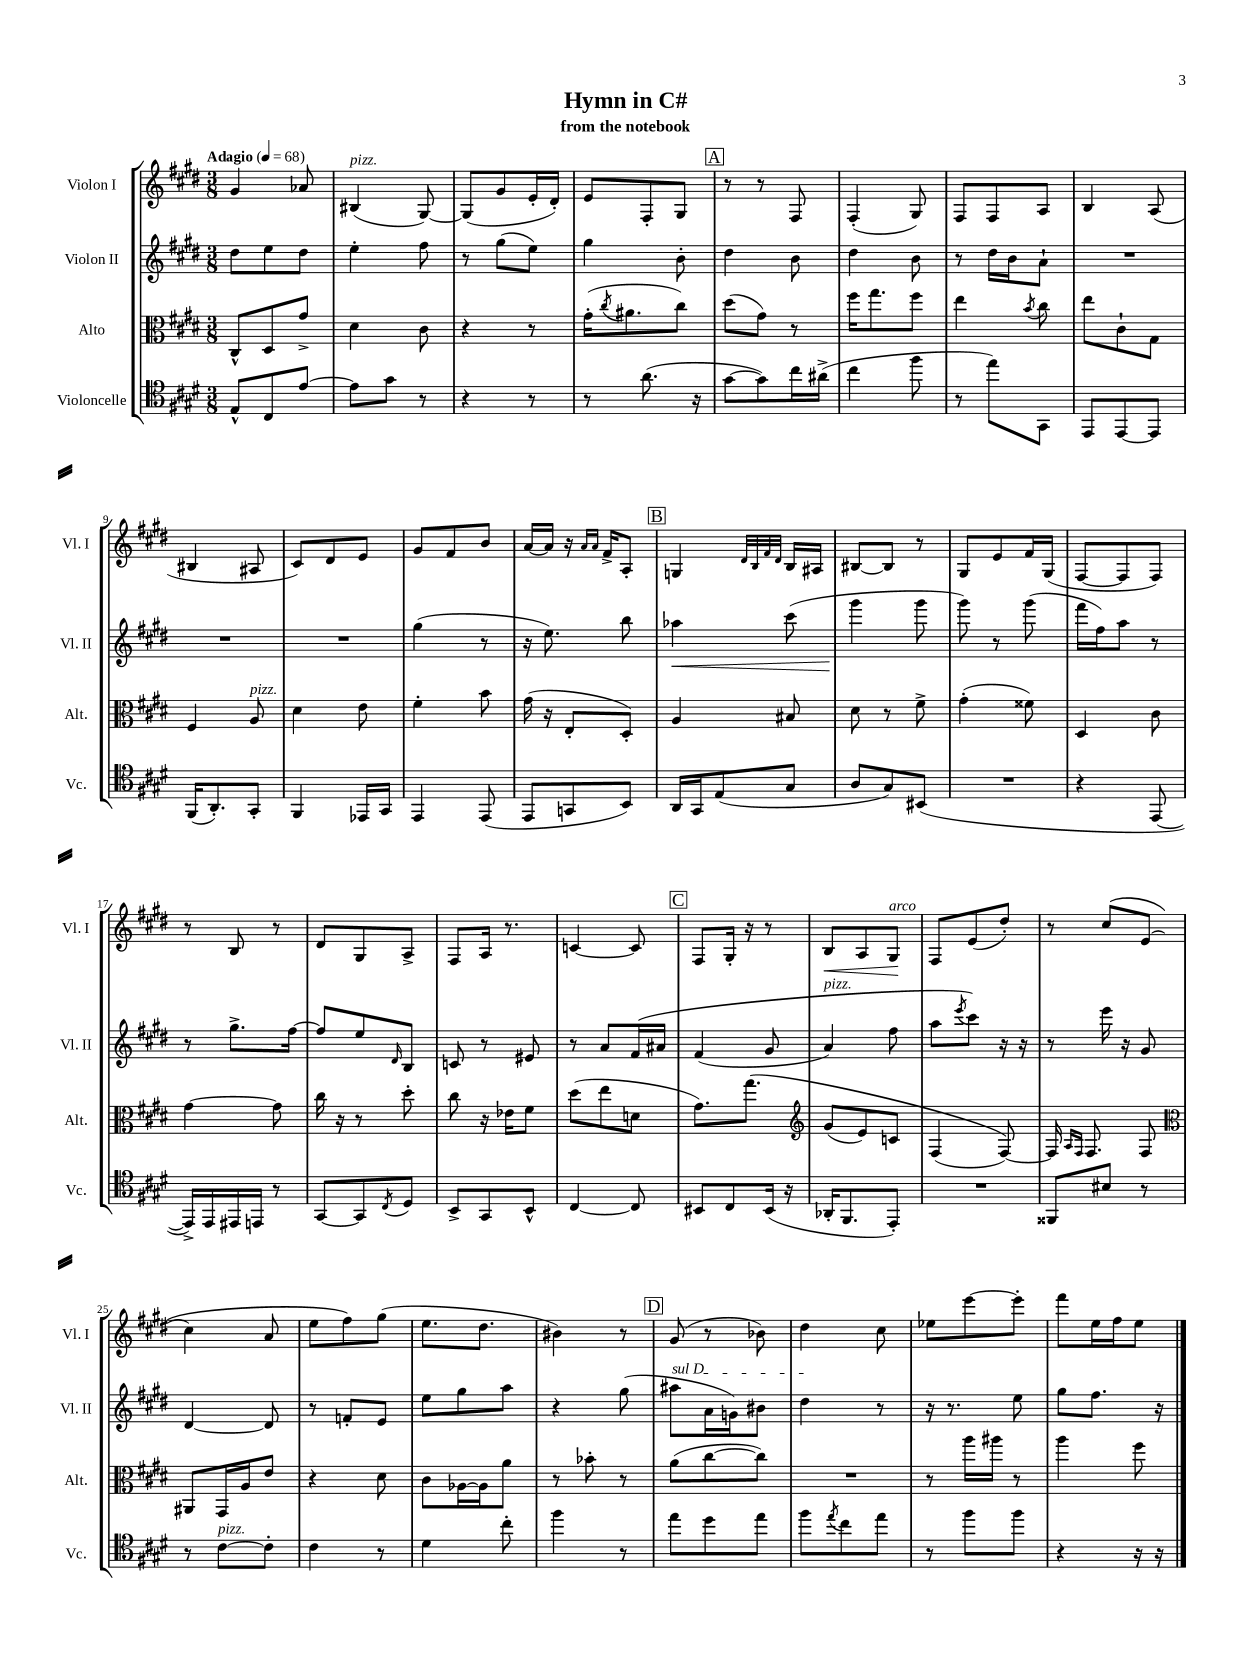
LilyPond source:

\header { title = "Hymn in C#" subtitle = "from the notebook" }
<<
\new StaffGroup <<
\new Staff = "s0" \with { instrumentName = "Violon I" shortInstrumentName = "Vl. I" } {
    \clef treble \key e \major \numericTimeSignature \time 3/8 \tempo "Adagio" 4 = 68
    gis'4 aes'8 |
    bis4^\markup { \italic "pizz." }( gis8~) |
    gis8( gis'8 e'16-. dis'16-.) |
    e'8 fis8-. gis8 |
    \mark \markup { \box "A" } r8 r8 fis8 |
    fis4-.( gis8) |
    fis8 fis8 a8 |
    b4 a8( |
    bis4 ais8 |
    cis'8) dis'8 e'8 |
    gis'8 fis'8 b'8 |
    a'16~ a'16 r16 \grace { a'16 a'16 } fis'16-> a8-. |
    \mark \markup { \box "B" } g4 \grace { dis'32 b32 fis'32 dis'32 } b16 ais16 |
    bis8~ bis8 r8 |
    gis8 e'8 fis'16 gis16( |
    fis8~ fis8 fis8) |
    r8 b8 r8 |
    dis'8 gis8 a8-> |
    fis8 a16 r8. |
    c'4~ c'8 |
    \mark \markup { \box "C" } fis8 gis16-. r16 r8 |
    b8\< a8 gis8\!^\markup { \italic "arco" } |
    fis8 e'8( dis''8-.) |
    r8 cis''8\( e'8( |
    cis''4) a'8 |
    e''8 fis''8\) gis''8( |
    e''8. dis''8. |
    bis'4) r8 |
    \mark \markup { \box "D" } gis'8( r8 bes'8) |
    dis''4 cis''8 |
    ees''8 e'''8~ e'''8-. |
    fis'''8 e''16 fis''16 e''8 \bar "|." |
}
\new Staff = "s1" \with { instrumentName = "Violon II" shortInstrumentName = "Vl. II" } {
    \clef treble \key e \major \numericTimeSignature \time 3/8
    dis''8 e''8 dis''8 |
    e''4-. fis''8 |
    r8 gis''8( e''8) |
    gis''4 b'8-. |
    \mark \markup { \box "A" } dis''4 b'8 |
    dis''4 b'8 |
    r8 dis''16 b'16 a'8-! |
    R4. |
    R4. |
    R4. |
    gis''4( r8 |
    r16 e''8.) b''8 |
    \mark \markup { \box "B" } aes''4\< cis'''8( |
    gis'''4\! gis'''8 |
    gis'''8) r8 gis'''8( |
    fis'''16 fis''16) a''8 r8 |
    r8 gis''8.-> fis''16~ |
    fis''8 e''8 \grace { dis'16 } b8 |
    c'8 r8 eis'8 |
    r8 a'8 fis'16\( ais'16 |
    \mark \markup { \box "C" } fis'4( gis'8 |
    a'4^\markup { \italic "pizz." }) fis''8 |
    a''8 \acciaccatura { e'''8 } cis'''8\) r16 r16 |
    r8 e'''16 r16 gis'8 |
    dis'4~ dis'8 |
    r8 f'8-. e'8 |
    e''8 gis''8 a''8 |
    r4 gis''8( |
    \mark \markup { \box "D" } \once \override TextSpanner.bound-details.left.text = \markup { \italic "sul D" } ais''8\startTextSpan a'16 g'16) bis'8 |
    dis''4\stopTextSpan r8 |
    r16 r8. e''8 |
    gis''8 fis''8. r16 \bar "|." |
}
\new Staff = "s2" \with { instrumentName = "Alto" shortInstrumentName = "Alt." } {
    \clef alto \key e \major \numericTimeSignature \time 3/8
    cis8-^ dis8 gis'8-> |
    dis'4 cis'8 |
    r4 r8 |
    gis'16-.( \acciaccatura { cis''8 } ais'8. cis''8) |
    \mark \markup { \box "A" } dis''8( gis'8) r8 |
    fis''16 gis''8. fis''8 |
    e''4 \acciaccatura { b'8 } cis''8 |
    e''8 cis'8-! gis8 |
    fis4 a8^\markup { \italic "pizz." } |
    dis'4 e'8 |
    fis'4-. b'8 |
    gis'16( r16 e8-. dis8-.) |
    \mark \markup { \box "B" } a4 bis8 |
    dis'8 r8 fis'8-> |
    gis'4-.( fisis'8) |
    dis4 cis'8 |
    gis'4~ gis'8 |
    cis''16 r16 r8 dis''8-. |
    cis''8 r16 ees'16 fis'8 |
    dis''8( e''8 d'8 |
    \mark \markup { \box "C" } gis'8.) gis''8.\( |
    \clef treble gis'8( e'8) c'8 |
    fis4( fis8~)\) |
    fis16 \grace { a16 fis16 } fis8. fis8 |
    \clef alto ais,8 gis,16 a16 e'8 |
    r4 dis'8 |
    cis'8 aes16~ aes16 a'8 |
    r8 bes'8-. r8 |
    \mark \markup { \box "D" } a'8( cis''8~ cis''8) |
    R4. |
    r8 a''16 ais''16 r8 |
    a''4 fis''8 \bar "|." |
}
\new Staff = "s3" \with { instrumentName = "Violoncelle" shortInstrumentName = "Vc." } {
    \clef tenor \key e \major \numericTimeSignature \time 3/8
    e8-^ cis8 e'8~ |
    e'8 gis'8 r8 |
    r4 r8 |
    r8 a'8.( r16 |
    \mark \markup { \box "A" } gis'8~ gis'8) cis''16 ais'16->( |
    cis''4 fis''8 |
    r8 e''8) gis,8 |
    e,8 e,8~ e,8 |
    fis,16( a,8.-.) gis,8-. |
    fis,4 ees,16 gis,16 |
    e,4 e,8( |
    e,8 g,8 b,8) |
    \mark \markup { \box "B" } a,16 gis,16 e8( gis8 |
    a8 gis8) bis,8( |
    R4. |
    r4 e,8~ |
    e,16->) e,16 eis,16 e,16 r8 |
    gis,8~ gis,8 \acciaccatura { cis8 } dis8 |
    b,8-> gis,8 b,8-^ |
    cis4~ cis8 |
    \mark \markup { \box "C" } bis,8 cis8 bis,16( r16 |
    aes,16-. fis,8. e,8-.) |
    R4. |
    fisis,8 bis8 r8 |
    r8 cis'8~^\markup { \italic "pizz." } cis'8-. |
    cis'4 r8 |
    dis'4 cis''8-. |
    fis''4 r8 |
    \mark \markup { \box "D" } e''8 dis''8 e''8 |
    fis''8 \acciaccatura { e''8 } cis''8 e''8 |
    r8 fis''8 fis''8 |
    r4 r16 r16 \bar "|." |
}
>>
>>
